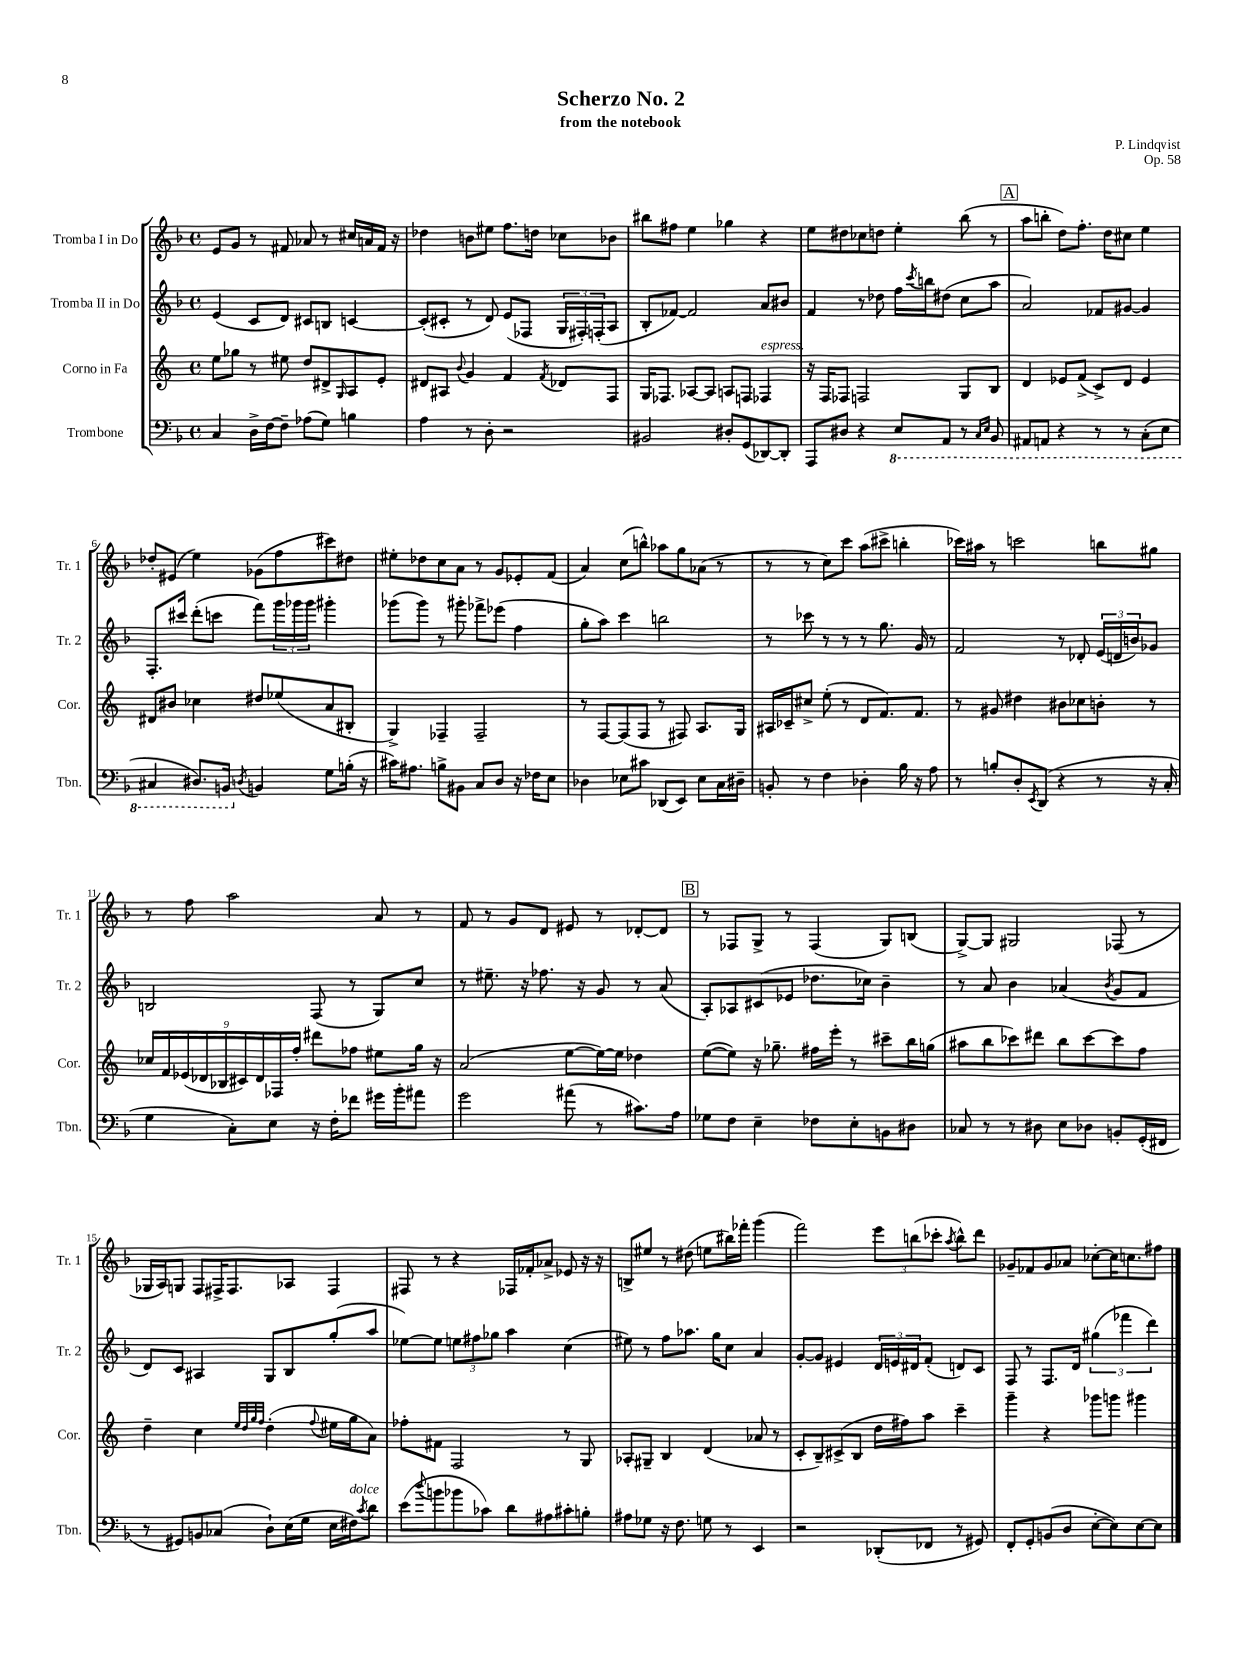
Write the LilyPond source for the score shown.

\header { title = "Scherzo No. 2" composer = "P. Lindqvist" subtitle = "from the notebook" opus = "Op. 58" }
<<
\new StaffGroup <<
\new Staff = "s0" \with { instrumentName = "Tromba I in Do" shortInstrumentName = "Tr. 1" } {
    \clef treble \key f \major \defaultTimeSignature \time 4/4
    e'8 g'8 r8 fis'8 aes'8 r8 cis''16 a'16 fis'16 r16 |
    des''4 b'8 eis''8 f''8. d''16 ces''8 bes'8 |
    bis''8 fis''8 e''4 ges''4 r4 |
    e''8 dis''8 ces''8 d''8 e''4-. bes''8( r8 |
    \mark \markup { \box "A" } a''8 b''8-. d''8) f''8.-. d''16 cis''8 e''4 |
    des''8-. eis'8( e''4) ges'8( f''8 cis'''8) dis''8 |
    eis''8-. des''8 c''8 a'8 r8 g'8 ees'8-. f'8( |
    a'4) c''8( b''8-^) aes''8 g''8 aes'8( r8 |
    r8 r8 c''8) c'''8 a''8( cis'''8-> b''4-. |
    ces'''16) ais''16 r8 c'''2 b''8 gis''8 |
    r8 f''8 a''2 a'8 r8 |
    f'8 r8 g'8 d'8 eis'8 r8 des'8~-. des'8 |
    \mark \markup { \box "B" } r8 fes8 g8-> r8 fes4( g8) b8( |
    g8~->) g8 gis2 fes8( r8 |
    ges16 a16) g8 f8 fis16-> fis8. aes8 fis4 |
    fis8 r8 r4 fes16 fes'16-. aes'8-> ees'8 r16 r16 |
    b8-> eis''8 r8 dis''8( e''8 bis''16) fes'''16-. g'''4( |
    f'''2) \tuplet 3/2 { e'''8 b''8( ces'''8-. } \acciaccatura { a''8 } b''8-^) d'''8 |
    ges'8-- fes'8 ges'8 aes'8 ces''8~-. ces''16 c''8. fis''8 \bar "|." |
}
\new Staff = "s1" \with { instrumentName = "Tromba II in Do" shortInstrumentName = "Tr. 2" } {
    \clef treble \key f \major \defaultTimeSignature \time 4/4
    e'4( c'8 d'8) cis'8 b8 c'4~ |
    c'8-.( cis'8-. r8 d'8) e'8( fes8 \tuplet 3/2 { g16 fis16-.) f16-.( } a8 |
    bes8-. fes'8~) fes'2 a'8 bis'8 |
    f'4 r8 des''8 f''16 \acciaccatura { c'''8 } b''16 dis''8( c''8 a''8 |
    \mark \markup { \box "A" } a'2) fes'8 gis'8~ gis'4 |
    f8.-. cis'''16 d'''8-.( c'''8 f'''8) \tuplet 3/2 { g'''16 ges'''16 ges'''16 } gis'''4-. |
    ges'''8( ges'''8) r8 gis'''8-. fes'''8-> ees'''8( f''4 |
    g''8-. a''8) c'''4 b''2 |
    r8 ces'''8 r8 r8 r8 g''8. g'16 r8 |
    f'2 r8 des'8-. \tuplet 3/2 { e'16( d'16 b'16) } ges'8 |
    b2 f8( r8 g8) c''8 |
    r8 eis''8.-- r16 fes''8. r16 g'8 r8 a'8( |
    \mark \markup { \box "B" } a8-.) aes8 cis'8( ees'8 des''8. ces''16) bes'4-- |
    r8 a'8 bes'4 aes'4( \acciaccatura { bes'8 } g'8 f'8 |
    d'8) c'8 ais4 g8 bes8 g''8-.( a''8 |
    ees''8~) ees''8 \tuplet 3/2 { e''8 fis''8 ges''8 } a''4 c''4( |
    eis''8) r8 f''8 aes''8. g''16 c''8 a'4 |
    g'8~-. g'8 eis'4 \tuplet 3/2 { d'16 e'16 dis'16 } f'8-.( d'8) c'8 |
    f8 r8 f8. d'16 \tuplet 3/2 { gis''4( fes'''4 d'''4) } \bar "|." |
}
\new Staff = "s2" \with { instrumentName = "Corno in Fa" shortInstrumentName = "Cor." } {
    \clef treble \key c \major \defaultTimeSignature \time 4/4
    e''8 ges''8 r8 eis''8 d''8 dis'8-> \grace { g16 } a8 e'8-. |
    dis'8 ais8 \appoggiatura { b'8 } g'4 f'4 \acciaccatura { f'8 } des'8 f8 |
    g16 fes8. aes8~ aes8 a8 f8 fes4^\markup { \italic "espress." } |
    r16 f16 fes8 f2 g8 b8 |
    \mark \markup { \box "A" } d'4 ees'8 f'8->( c'8->) d'8 ees'4 |
    dis'8 bis'8 ces''4 dis''8 ees''8( a'8 bis8-. |
    g4->) fes4-- fes2-- |
    r8 f8~ f8( f8 r8 fis8) a8. g16 |
    ais16 ces'16-- cis''8-> e''8-.( r8 d'8 f'8.) f'8. |
    r8 gis'8 dis''4 bis'8 ces''8 b'8-. r8 |
    \tuplet 9/8 { ces''16 f'16 ees'16( des'16 bes16 cis'16) des'16 fes16 f''16-. } dis'''8 fes''8 eis''8 g''16 r16 |
    a'2( e''8~ e''16~) e''16 des''4 |
    \mark \markup { \box "B" } e''8~( e''8) r16 ges''8.-- fis''16 e'''16-. r8 cis'''8-- b''16 g''16( |
    ais''8 b''8 ces'''8) dis'''8 b''8 ces'''8~ ces'''8 f''8 |
    d''4-- c''4 \grace { e''32 d''32 g''32 f''32 } d''4-.( \appoggiatura { f''8 } eis''16 g''16 a'8) |
    fes''8-. fis'8 f2 r8 g8 |
    aes8-. gis8-- b4 d'4( aes'8 r8 |
    c'8-. b8--) cis'8->( b8 d''16 fis''16) a''8 c'''4-- |
    g'''4-- r4 ges'''8 g'''8 gis'''4 \bar "|." |
}
\new Staff = "s3" \with { instrumentName = "Trombone" shortInstrumentName = "Tbn." } {
    \clef bass \key f \major \defaultTimeSignature \time 4/4
    c4 d16-> f16~ f8-- aes8( g8) b4 |
    a4 r8 d8-. r2 |
    bis,2 dis8-. g,8( des,8~) des,8-. |
    a,,8 dis8 r4 \ottava #-1 e,8 a,,8 r8 \grace { c,16 e,16 } bes,,8 |
    \mark \markup { \box "A" } ais,,8 a,,8 r4 r8 r8 c,8-.( e,8 |
    cis,4 dis,8.) b,,16 \ottava #0 \acciaccatura { d!8 } b,4 g8 b16-.( r16 |
    cis'16) ais8. b8-> bis,8 c8 d8 r16 fes16 e8 |
    des4 ees8 cis'8 des,8( e,8) ees8 c16 dis16-- |
    b,8-. r8 f4 des4-. bes16 r16 a8 |
    r8 b8-. d8-. \acciaccatura { e,8 } d,8( r4 r8 r16 c16-. |
    g4 c8-.) e8 r16 f16-. fes'8 gis'16 bes'16-. ais'8 |
    g'2 ais'8( r8 cis'8.) a16 |
    \mark \markup { \box "B" } ges8 f8 e4-- fes8 e8-. b,8 dis8 |
    ces8 r8 r8 dis8 e8 des8 b,8-. g,16-.( fis,16 |
    r8 gis,8) b,8 ces8( d8-!) e16( g16 e16 fis16^\markup { \italic "dolce" }) \acciaccatura { c'8 } d'8 |
    e'8( \appoggiatura { d''8 } b'8 bes'8 ces'8) d'8 ais8 cis'8-. b8-. |
    ais8 ges8 r16 f8. g8 r8 e,4 |
    r2 des,8-.( fes,8 r8 gis,8) |
    f,8-. g,8-. b,8( d8 e8~-. e8) e8~ e8 \bar "|." |
}
>>
>>
